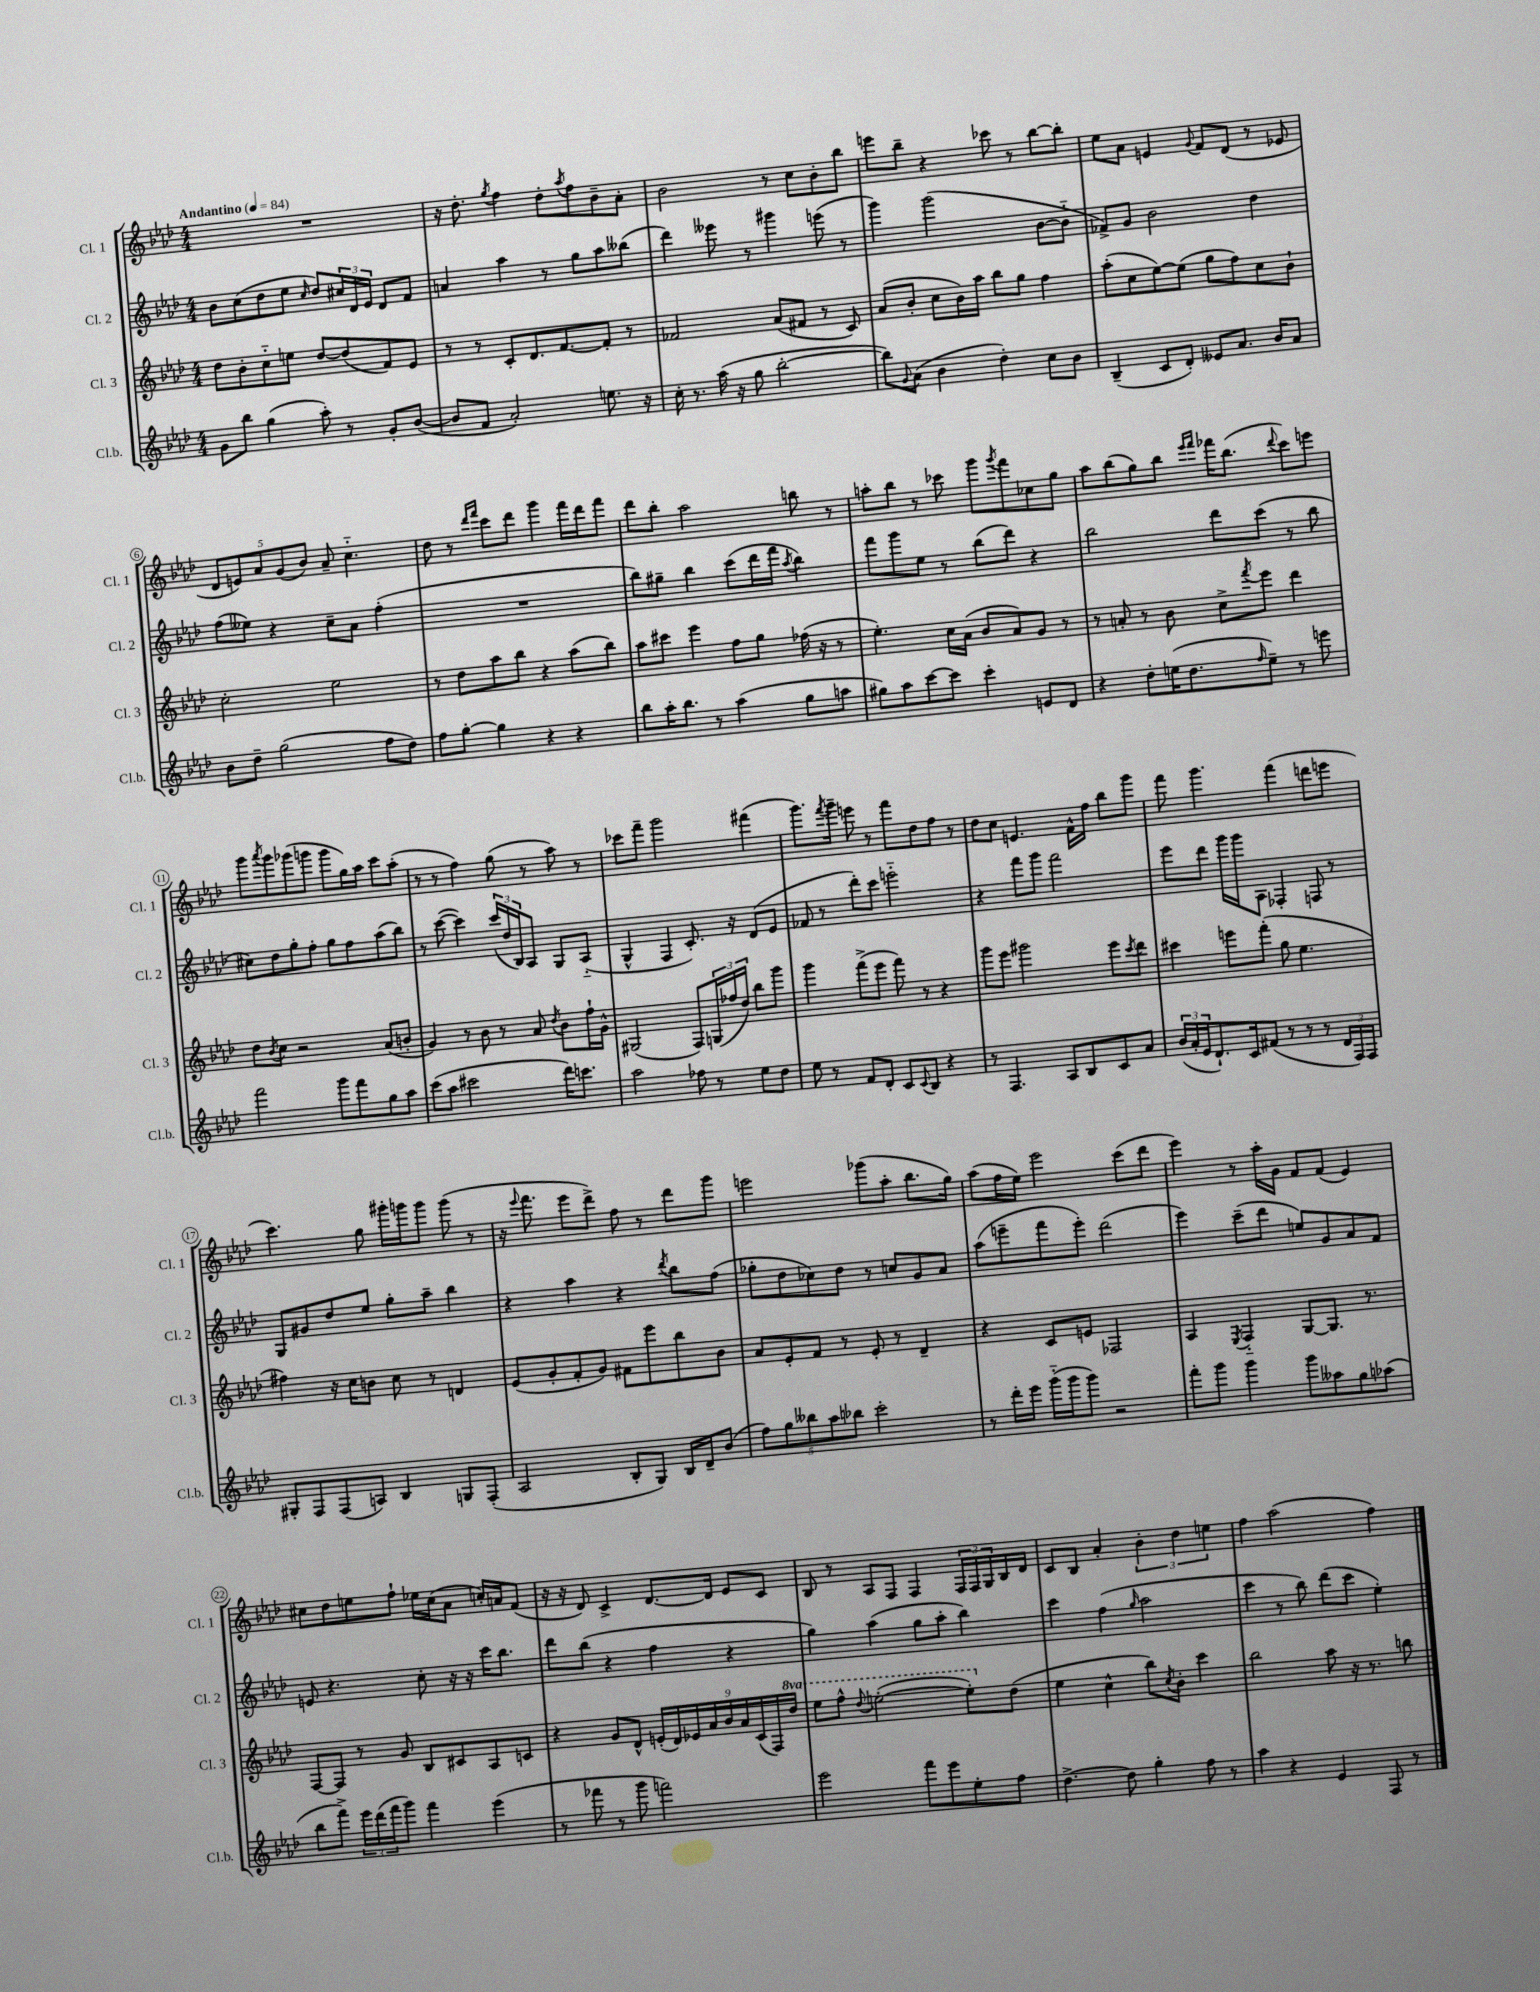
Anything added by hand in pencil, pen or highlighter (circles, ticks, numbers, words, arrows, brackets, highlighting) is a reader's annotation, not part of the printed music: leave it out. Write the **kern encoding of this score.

**kern	**kern	**kern	**kern
*staff4	*staff3	*staff2	*staff1
*clefG2	*clefG2	*clefG2	*clefG2
*k[b-e-a-d-]	*k[b-e-a-d-]	*k[b-e-a-d-]	*k[b-e-a-d-]
*M4/4	*M4/4	*M4/4	*M4/4
*MM84	*MM84	*MM84	*MM84
8g\L	8dd-\L	8b-\L	1r
8bb-\J	8b-'\	(8cc\	.
(4gg\	8cc'~\	8dd-\	.
.	8ee\J	8ee-\J	.
.	.	16qqcc/	.
8aa-'\)	[8dd-/L	8dd-/L)	.
8r	(8dd-/]	24cc#/L	.
.	.	24d-/	.
.	.	24e-/JJ	.
8g'/L	8f/)	8d-/L	.
([8b-/J	8e-/J	8f/J	.
=	=	=	=
8b-/]L	8r	4a/	16r
.	.	.	8.dd-'\
8f/J	8r	.	.
.	.	.	8qgg/
2a-'/)	8c'/L	4aa-\	4ff\
.	8.d-/	.	.
.	.	8r	8dd-'\L
.	[8.f/	.	.
.	.	.	8qaa-/
.	.	8gg\L	8ff\
8.ee\	8f'/]J	8aa-\	8b-~\
.	8r	(8bb--\J	8a-'\J
16r	.	.	.
=	=	=	=
16cc'\	2f-/	4ddd-\)	2b-\
8.r	.	.	.
(16aa-\	.	8eee--\	.
16r	.	.	.
8gg\	.	8r	.
[2bb-'\	(8a-/L	4ggg#\	8r
.	8f#/J	.	8cc\L
.	8r	(8eee\	8b-'\
.	8c/)	8r	8bb-\J
=	=	=	=
8bb-\]L)	(8a-/L	4ggg\)	8eee\L
8qqg/	.	.	.
(8a-\J	8b-'/J	.	8bb-~\J
4b-\	8cc\L	(2ggg\	4r
.	16b-\L)	.	.
.	16aa-\JJ	.	.
4dd-'\)	8bb-\L	.	8ccc-\
.	8gg\J	.	8r
8cc\L	4ff\	[8b-\L	[8bb-\L
8b-\J	.	8b-'~\]J	8bb-'\]J
=	=	=	=
(4B-~/	(8aa-'\L	8f-^/L)	8ee-\L
.	8cc\	8g/J	8a-\J
8c/L	[8ee-\)	2b-\	4e/
8d-'/J)	(8ee-\]J	.	.
.	.	.	8qqg/
8e--/L	8gg\L	.	8f/L
8.a-/J	8ff\)	.	(8d-/J
.	8cc\	4dd-\	8r
16b-/LK	.	.	.
8a-/J	8b-`\J	.	8e-/
=	=	=	=
8b-\L	2cc'\	(8ff\L	10d-/L
.	.	.	10e/)
8dd-~\J	.	8ee--\J)	.
.	.	.	10a-/
(2gg\	.	4r	.
.	.	.	(10g/
.	.	.	10b-/J)
.	2ee-\	8cc~\L	8a-~/
.	.	8a-\J	4.cc'~\
8ff\L	.	(4ff'\	.
8dd-\J)	.	.	.
=	=	=	=
8ff\L	8r	1r	8dd-\
[8gg'\J	8dd-\L	.	8r
.	.	.	16qqddd-/LL
.	.	.	16qqfff/JJ
4gg\]	8aa-\	.	8ccc\L
.	8bb-\J	.	8ddd-\J
4r	4r	.	4ggg\
4r	(8aa-\L	.	16fff\LL
.	.	.	16ddd-\J
.	8bb-\J)	.	8fff\J
=	=	=	=
8bb-\L	8aa-\L	8bb-\L)	8ddd-\L
16aa-'\K	8ccc#\J	8gg#~\J	8bb-'\J
8.bb-\J	.	.	.
.	4eee-\	4bb-\	2aa-\
8r	.	.	.
(4aa-\	8ff\L	(8ccc\L	.
.	8gg\J	16ddd-\L	.
.	.	16fff\JJ	.
.	.	8qaa-/	.
8gg\L	(16ff-\	4bb-\)	8bb\
.	16r	.	.
8aa\J	8r	.	8r
=	=	=	=
8gg#\L)	4.ee-'\)	8fff\L	8aa'\L
8aa-\	.	8ggg\	8bb-\J
[8ccc\	.	8ee-\J	8r
8ccc\]J	16cc\LL	8r	8ccc-\
.	(16a-\JJ	.	.
4ccc'\	8b-/L	(8bb-\L	8ggg\L
.	.	.	8qggg/
.	8a-/)	8ddd-\J)	8fff\
8e/L	8g/J	4r	8cc-\
8d-/J	8r	.	8gg\J
=	=	=	=
4r	8r	2bb-\	8aa-\L
.	8a'/	.	(8bb-\
8dd-'\L	8r	.	8gg\)
(16ee\K	8b-\	.	8bb-\J
8.dd-\	.	.	.
.	.	.	16qqeee-/LL
.	.	.	16qqfff/JJ
.	8cc^\L	8ddd-\L	16fff-\LK
.	.	.	(8.bb-\J
16qqff/	8qfff/	.	.
8ee~\J)	8eee-\J	(8ccc\J	.
.	.	.	8qqddd-/
8r	4ddd-\	8r	8ccc\L)
8eee\	.	8bb-\	8eee\J
=	=	=	=
2fff\	8dd-\L	8cc#\L)	8ggg\L
.	8qb-/	.	8qaaa-/
.	8cc\J	8dd-\	8ggg\
.	2r	8gg'\	(8ggg-\
.	.	8ff'\J	8ggg\J
8ggg\L	.	8gg\L	8ggg\L
8fff\	.	8ff\	16gg\L)
.	.	.	16aa-\JJ
8gg\	(8a-/L	(8aa-\	8ccc\L
8aa-\J	8b'/J	8bb-\J)	(8aa-'\J
=	=	=	=
(8ccc\L	4g/)	8r	8r
8aa-\J	.	([8ccc\	8r
2ccc#\	8r	4ccc\])	4ff\)
.	8b-\	.	.
.	8r	(24ccc/LL	(8gg\
.	.	24dd-/	.
.	.	24B-/J)	.
.	8a-/	8A-/J	8r
.	8qdd-/	.	.
16ddd-\LK)	8b-\L	8G/L	8aa-\)
8.ccc\J	.	.	.
.	16ff`\L	(8A-'~/J	8r
.	16g^^\JJ	.	.
=	=	=	=
2aa-\	(2G#/	4G^^/	8ccc-\L
.	.	.	8fff~\J
.	.	4F/	2ggg\
8ff-\	8F/L)	8.c'/)	.
8r	(24G/L	.	.
.	24ff-/	.	.
.	.	16r	.
.	24dd-/JJ)	.	.
8ee-\L	8bb-\L	(8d-/L	(4fff#\
8dd-\J	8ggg\J	8e-/J	.
=	=	=	=
8ee-\	4ggg\	8f-/	8.ggg\L)
8r	.	8r	.
.	.	.	8qfff/
.	.	.	16ggg~\Jk
8f/L	(8fff^\L	8ddd-'\L)	8eee\
8d-'/J	8eee-\J	8ccc\J	8r
8c/L	8fff\)	2eee'~\	8fff\L
8qqc/	.	.	.
8B-/J	8r	.	8dd-\
4r	4r	.	8ff\J
.	.	.	8r
=	=	=	=
8r	8ggg\L	4r	8dd-\L
4.F/	8eee-\J	.	8cc\J
.	2ggg#\	8fff\L	4.e/
.	.	8ggg\J	.
8A-/L	.	2fff\	.
8B-/	.	.	16f^^\LL
.	.	.	16ff\JJ
8c/	8eee-\L	.	8bb-\L
.	8qccc/	.	.
8a-/J	8ddd-\J	.	8ggg\J
=	=	=	=
(24b-/LL	4ccc#\	8eee-\L	8fff\
24a-'/	.	.	.
24e-/J	.	.	.
8.d-`/)	.	8ddd-\J	4.ggg\
.	8eee\L	16ggg\LL	.
16c/k	.	16ggg\J	.
(8f#/J	(8fff'\J	8A-\J	.
8r	8gg\	4F-'/	(4fff\
8r	4.ee-\	.	.
8r	.	8F/	8ddd\L
24d-/LL	.	8r	8eee\J
24F/)	.	.	.
24F/JJ	.	.	.
=	=	=	=
8G#'/L	4ff#\)	8G/L	4.ccc\)
8F/	.	8g#/	.
(8F/	16r	8dd-/	.
.	16cc\LK	.	.
8A/J)	8b\J	8ee-/J	8gg\
4B-/	8cc\	8gg'\L	16ggg#'\LL
.	.	.	16ggg\J
.	8r	8aa-~\J	8ggg\J
8G/L	4d/	4bb-\	(8ggg\
(8F'/J	.	.	8r
=	=	=	=
2A-/	(8e-/L	4r	16r
.	.	.	8qqeee-/
.	.	.	8.fff\
.	8g'/	.	.
.	8f'/	4aa-\	8eee-\L
.	8g/J)	.	8ddd-^\J)
8B-'/L	8f#\L	4r	8ff\
8G/J)	8eee-\	.	8r
.	.	8qddd-/	.
16B-/LL	8bb-\	8bb-\L	8ddd-\L
16d-~/J	.	.	.
(8b-/J	8b-\J	(8ff\J	8ggg\J
=	=	=	=
10ff\L)	8a-/L	8gg-'\L	2eee\
10gg\	.	.	.
.	8e-'/	8dd-\	.
10bb--\	.	.	.
.	8f/J	8cc-\)	.
10aa-\	.	.	.
.	8r	8dd-\J	.
10bb-\J	.	.	.
2ccc'\	8e-'/	8r	(8ggg-\L
.	8r	8cc/L	8aa-'\J
.	4d-~/	8g/	8.bb-\L
.	.	8a-/J	.
.	.	.	16gg\Jk)
=	=	=	=
8r	4r	(8aa-\L	(8aa-\L
16ddd-'\LL	.	8eee~\	16ff\L
16eee-\JJ	.	.	16ee-\JJ)
(16ggg'~\LL	8c/L	8fff\	2eee-\
16ggg\J	.	.	.
8ggg\J)	8e/J	8eee'\J)	.
2r	2F-/	(2ddd-\	.
.	.	.	(8ccc\L
.	.	.	8ddd-\J
=	=	=	=
8fff'\L	4A-/	4eee-\)	4eee-\)
8ggg\J	.	.	.
.	8qE-/	.	.
4ggg\	4F'~/	(8ccc~\L	8r
.	.	8ddd-\J	16aa-'\LL
.	.	.	16g\JJ
8ggg\L	[8G/L	8ee/L)	8f/L
8aa--\	8.G/]J	8g/	(8f/J
8gg\	.	8a-/	4e-/)
.	8.r	.	.
(8aa-\J	.	8f/J	.
=	=	=	=
8bb-\L	[8F/L	8e/	8cc#\L
8fff^\J)	8F/]J	4.r	8dd-\
24eee-\LL	8r	.	8ee\
(24ddd-\	.	.	.
24fff\J	.	.	.
8ggg\J)	8g/	.	8ff`\J
4fff\	8B-/L	8cc'\	16ee-\LL
.	.	.	(16cc#\J
.	8c#/	16r	8a-\J
.	.	16r	.
(4eee-\	8A-/	16ccc\LK	16cc'/LL)
.	.	8.bb-\J	16a/J
.	8c/J	.	(8f/J
=	=	=	=
8r	4r	8ddd-\L	16r
.	.	.	16r
8fff-\	.	(8bb-\J	8d-/)
8r	8g/L	4r	4c^/
8ggg\	8d-^^/J	.	.
2fff\)	(18e'/LL	4ff\	[8.d-/L
.	18d-/)	.	.
.	18e-/	.	.
.	18a-/	.	.
.	.	.	16d-/]Jk
.	18b-/	.	.
.	.	4r	8e-/L
.	18a-/	.	.
.	(18c/	.	.
.	.	.	8c/J
.	18F/)	.	.
.	18ddd-/JJ	.	.
=	=	=	=
2eee-\	8eee-\L	4gg\)	8B-/
.	8fff^^\J	.	8r
.	8qqddd-/	.	.
.	([2eee'\	(4aa-\	8A-/L
.	.	.	8F/J
8fff\L	.	8gg\L	4F/
8eee-\	.	8aa-'\J	.
8ee-'\	8eee'\]L)	4bb-\)	24F/LL
.	.	.	24F/
.	.	.	24G/
8ff\J	(8dd-\J	.	16B-/
.	.	.	16d-/JJ
=	=	=	=
[4.dd-^\	4ee-\	4ccc\	8c/L
.	.	.	8B-/J
.	4cc^^\	(4ff\	4a-'/
8dd-\]	.	.	.
.	.	16qqgg/	.
4gg'\	8bb-\L)	2aa-\	6b-'\
.	8qcc/	.	.
.	8b-'\J	.	.
.	.	.	6dd-\
8ff\	4ccc\	.	.
.	.	.	6ee\
8r	.	.	.
=	=	=	=
4aa-\	2bb-\	4ccc\	4ff\
4r	.	8r	(2aa-\
.	.	8bb-\)	.
4e-/	8aa-\	(8ddd-\L	.
.	16r	8ccc\J	.
.	8.r	.	.
8F/	.	4ee-'\)	4ff\)
8r	8bb\	.	.
==	==	==	==
*-	*-	*-	*-
